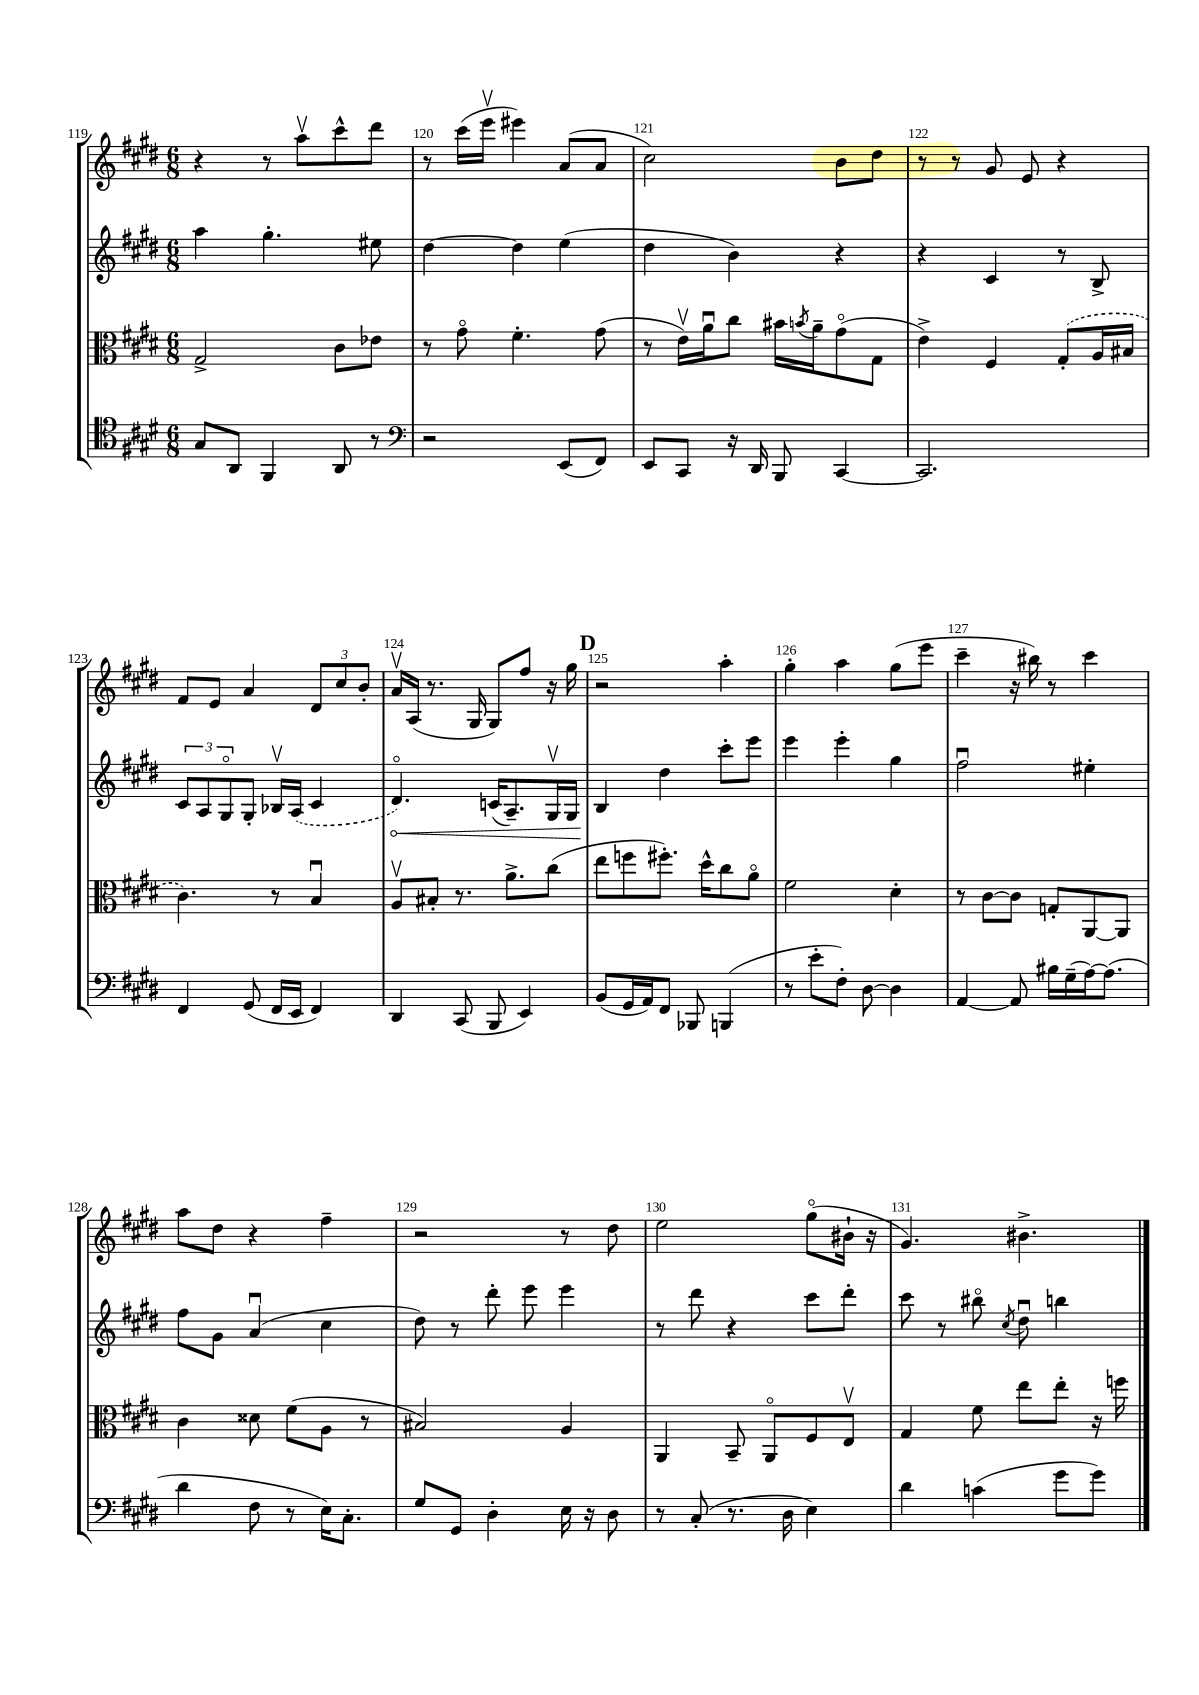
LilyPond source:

<<
\new StaffGroup <<
\new Staff = "s0" {
    \clef treble \key e \major \numericTimeSignature \time 6/8
    r4 r8 a''8\upbow cis'''8-^ dis'''8 |
    r8 cis'''16( e'''16\upbow eis'''4) a'8( a'8 |
    cis''2) b'8 dis''8 |
    r8 r8 gis'8 e'8 r4 |
    fis'8 e'8 a'4 \tuplet 3/2 { dis'8 cis''8 b'8-. } |
    a'16\upbow a16( r8. gis16 gis8) fis''8 r16 gis''16 |
    \mark \markup { \bold "D" } r2 a''4-. |
    gis''4-. a''4 gis''8( e'''8 |
    cis'''4-- r16 bis''16) r8 cis'''4 |
    a''8 dis''8 r4 fis''4-- |
    r2 r8 dis''8 |
    e''2 gis''8\flageolet( bis'16-! r16 |
    gis'4.) bis'4.-> \bar "|." |
}
\new Staff = "s1" {
    \clef treble \key e \major \numericTimeSignature \time 6/8
    a''4 gis''4.-. eis''8 |
    dis''4~ dis''4 e''4( |
    dis''4 b'4) r4 |
    r4 cis'4 r8 b8-> |
    \tuplet 3/2 { cis'8 a8 gis8\flageolet } gis8-. bes16\upbow \once \slurDashed a16( cis'4 |
    \once \override Hairpin.circled-tip = ##t dis'4.\flageolet\<) c'16( a8.--) gis16\upbow gis16 |
    \mark \markup { \bold "D" } b4\! dis''4 cis'''8-. e'''8 |
    e'''4 e'''4-. gis''4 |
    fis''2\downbow eis''4-. |
    fis''8 gis'8 a'4\downbow( cis''4 |
    dis''8) r8 dis'''8-. e'''8 e'''4 |
    r8 dis'''8 r4 cis'''8 dis'''8-. |
    cis'''8 r8 bis''8\flageolet \acciaccatura { cis''8 } dis''8\downbow b''4 \bar "|." |
}
\new Staff = "s2" {
    \clef alto \key e \major \numericTimeSignature \time 6/8
    gis2-> cis'8 ees'8 |
    r8 gis'8\flageolet fis'4.-. gis'8( |
    r8 e'16\upbow) a'16\downbow cis''8 bis'16 \acciaccatura { b'8 } a'16-- gis'8\flageolet( gis8 |
    e'4->) fis4 \once \slurDashed gis8-.( a16 bis16 |
    cis'4.) r8 b4\downbow |
    a8\upbow bis8-. r8. a'8.-> cis''8( |
    \mark \markup { \bold "D" } e''8 f''8 fis''8.-.) dis''16-^ cis''8 a'8\flageolet |
    fis'2 dis'4-. |
    r8 cis'8~ cis'8 g8-. a,8~ a,8 |
    cis'4 disis'8 fis'8( a8 r8 |
    bis2) a4 |
    a,4 b,8-- a,8\flageolet fis8 e8\upbow |
    gis4 fis'8 e''8 e''8-. r16 f''16 \bar "|." |
}
\new Staff = "s3" {
    \clef tenor \key e \major \numericTimeSignature \time 6/8
    gis8 a,8 fis,4 a,8 r8 |
    \clef bass r2 e,8( fis,8) |
    e,8 cis,8 r16 dis,16 b,,8 cis,4~ |
    cis,2. |
    fis,4 gis,8( fis,16 e,16 fis,4) |
    dis,4 cis,8( b,,8 e,4) |
    \mark \markup { \bold "D" } b,8( gis,16 a,16) fis,8 bes,,8 b,,4( |
    r8 e'8-. fis8-.) dis8~ dis4 |
    a,4~ a,8 bis16 gis16--( a16~) a8.( |
    dis'4 fis8 r8 e16) cis8.-. |
    gis8 gis,8 dis4-. e16 r16 dis8 |
    r8 cis8-.( r8. dis16 e4) |
    dis'4 c'4( gis'8 gis'8) \bar "|." |
}
>>
>>
\layout { \context { \Score currentBarNumber = #119 \override BarNumber.break-visibility = ##(#f #t #t) barNumberVisibility = #all-bar-numbers-visible } }
